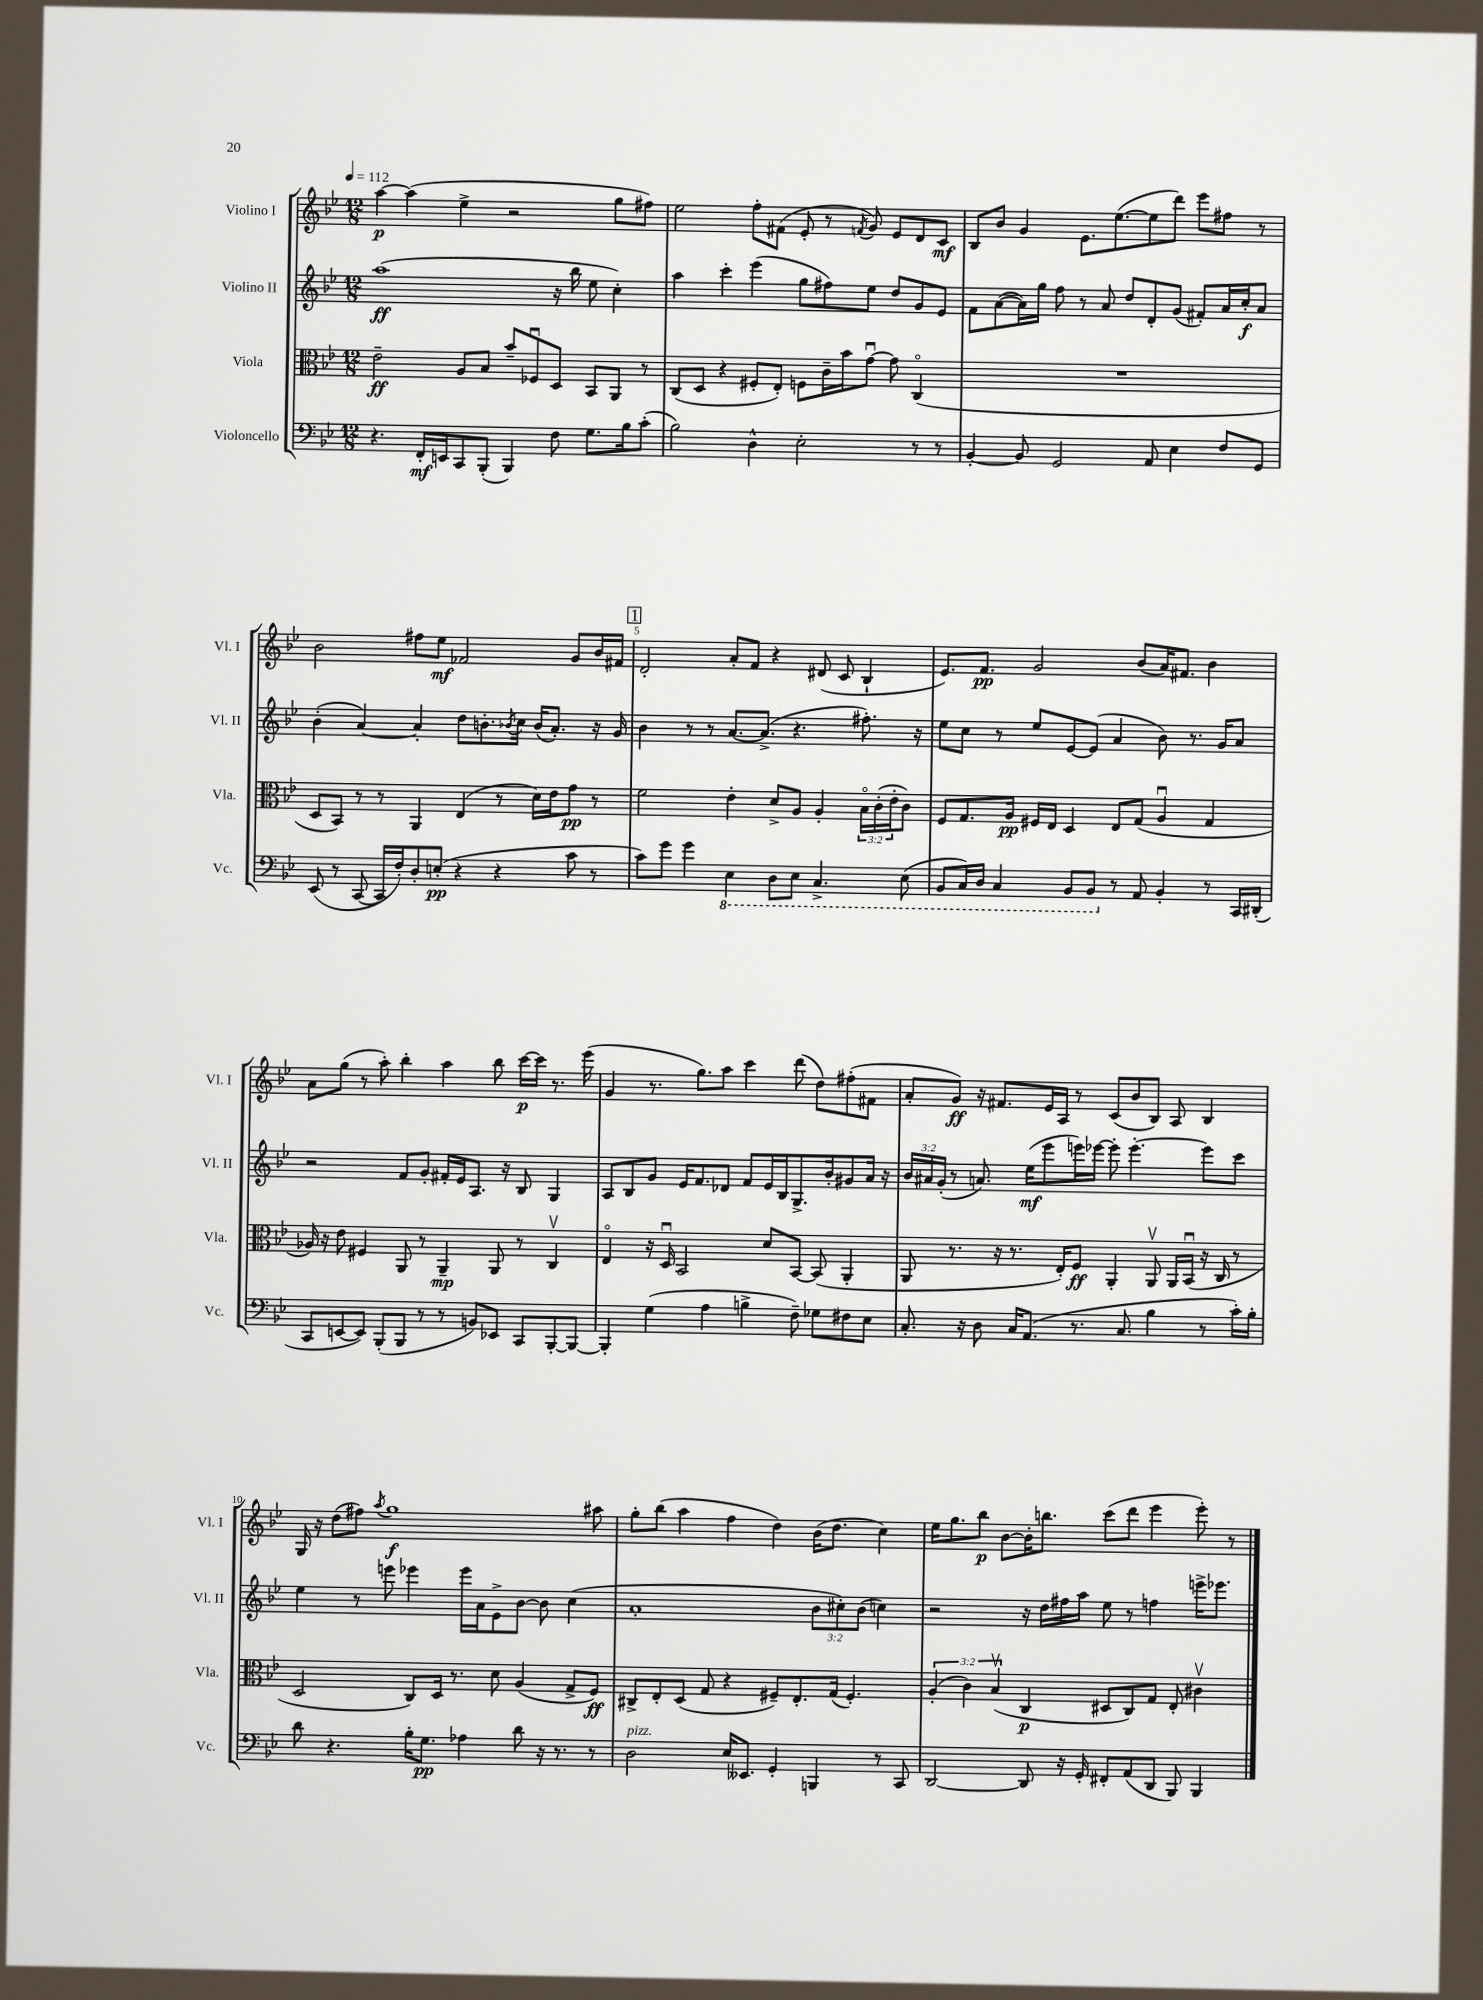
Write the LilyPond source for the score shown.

<<
\new StaffGroup <<
\new Staff = "s0" \with { instrumentName = "Violino I" shortInstrumentName = "Vl. I" } {
    \clef treble \key bes \major \numericTimeSignature \time 12/8 \tempo 4 = 112
    a''4~\p a''4( ees''4-> r2 g''8 fis''8) |
    ees''2 f''8-. fis'8( ees'8-. r8 \acciaccatura { f'8 } g'8) ees'8 d'8 c'8\mf |
    bes8 bes'8 g'4 ees'8. ees''8.~( ees''8 d'''8) ees'''8 fis''8 r8 |
    bes'2 fis''8 ees''8\mf fes'2 g'8 bes'16 fis'16 |
    \mark \markup { \box "1" } d'2-. a'8-. f'8 r4 dis'8( c'8 bes4-! |
    ees'8.) f'8.\pp g'2 bes'8( a'16) fis'8. bes'4 |
    a'8 g''8( r8 a''8-.) bes''4-. a''4 bes''8 c'''16~\p c'''16 r8. ees'''16( |
    g'4 r8. g''8.) a''8 c'''4 d'''8( d''8) fis''8-.( fis'8 |
    a'8-. g'8\ff) r16 fis'8. ees'16 a16 r8 c'8( bes'8 bes8) a8 bes4 |
    g16 r16 d''8( fis''8) \acciaccatura { a''8 } g''1\f ais''8 |
    g''8-. bes''8( a''4 f''4 d''4) bes'16( d''8. c''4) |
    ees''16 g''8. bes''8\p bes'8~ bes'16-. b''8. c'''8( d'''8 ees'''4 ees'''8-.) r8 \bar "|." |
}
\new Staff = "s1" \with { instrumentName = "Violino II" shortInstrumentName = "Vl. II" } {
    \clef treble \key bes \major \numericTimeSignature \time 12/8 \override Staff.TupletNumber.text = #tuplet-number::calc-fraction-text
    a''1\ff( r16 bes''16 ees''8 c''4-.) |
    a''4 c'''4-. ees'''4( g''8 fis''8) ees''8 d''8 g'8 ees'8 |
    f'8 a'8~( a'16) g''16 f''8 r8 a'8 d''8 d'8-. g'8( fis'8-.) a'16 c''16-.\f a'8 |
    bes'4-.( a'4~) a'4-. d''8 b'8.-. \acciaccatura { bes'8 } c''16 bes'16( a'8.-.) r16 g'16 |
    \mark \markup { \box "1" } bes'4 r8 r8 a'8.~ a'8.->( r4. fis''8.-.) r16 |
    ees''8 c''8 r8 ees''8 ees'8~ ees'8( a'4 bes'8) r8. g'16 a'8 |
    r2 f'8 g'8-. fis'16-. ees'16 a8. r16 bes8 g4 |
    a8 bes8 g'8 ees'16 f'8. des'8 f'8 ees'16 bes16 g8.-> bes'16-. gis'8 a'16 r16 |
    \tuplet 3/2 { bes'16 ais'16 g'16-.( } r8 a'8.) ees''16\mf( ees'''8 e'''16) ees'''16~ ees'''8-. ees'''4.~-. ees'''8 c'''8 |
    ees''4 r8 e'''8 ees'''4 ees'''16 a'16 ees'8-> bes'8~ bes'8 c''4( |
    a'1-. \tuplet 3/2 { bes'8 cis''8-.) bes'8( } c''4) |
    r2 r16 d''16 fis''16 a''16 ees''8 r8 f''4 e'''16-> ees'''8. \bar "|." |
}
\new Staff = "s2" \with { instrumentName = "Viola" shortInstrumentName = "Vla." } {
    \clef alto \key bes \major \numericTimeSignature \time 12/8 \override Staff.TupletNumber.text = #tuplet-number::calc-fraction-text
    ees'2--\ff a8 bes8 bes'8-- fes8\downbow d8 bes,8 a,8 r8 |
    c8( d8 r4 fis8-. ees8-.) f8 c'16-- bes'16 g'8~\downbow g'8 c4\flageolet( |
    R1. |
    d8 bes,8) r8 r8 a,4 ees4( r8 d'16) ees'16 g'8\pp r8 |
    \mark \markup { \box "1" } f'2 ees'4-. d'8-> a8 a4-. \tuplet 3/2 { bes16\flageolet c'16-.( ees'16-. } c'8) |
    f8 g8. a16\pp fis16 ees16 d4 ees8 g8( a4\downbow g4 |
    aes16) r16 ees'8 fis4 a,8 r8 a,4--\mp a,8 r8 c4\upbow |
    ees4\flageolet r16 d16\downbow bes,2 d'8 bes,8~ bes,8( a,4-. |
    a,8 r8. r16 r8. ees16-.) f8\ff a,4-. a,8\upbow a,16 bes,16\downbow( r16 c16 r8 |
    d2 c8) d16 r8. d'8 a4( g8-> f8\ff) |
    cis8-> ees8-. d8( g8 r4 fis8--) ees8.-. g16( fis4.-.) |
    \tuplet 3/2 { a4-.( c'4) bes4\upbow( } c4\p dis8 c8) g8 ees8-. cis'4\upbow \bar "|." |
}
\new Staff = "s3" \with { instrumentName = "Violoncello" shortInstrumentName = "Vc." } {
    \clef bass \key bes \major \numericTimeSignature \time 12/8
    r4. f,16-.\mf e,16 c,8 bes,,8-.( bes,,4) f8 g8. bes16 c'8-.( |
    bes2) d4-^ ees2-. r8 r8 |
    bes,4~-. bes,8 g,2 a,8 ees4 f8 g,8 |
    ees,8( r8 c,8~ c,16 f16-.) d8-. e8-.\pp( r4 r4 c'8 r8 |
    \mark \markup { \box "1" } c'8) g'8 g'4 \ottava #-1 ees,4 d,8 ees,8 c,4.-> ees,8( |
    bes,,8 c,16) d,16 c,4 bes,,8 bes,,8 \ottava #0 r8 a,8 bes,4-. r8 c,16 dis,16-.( |
    c,8 e,8~ e,8) bes,,8-.( bes,,8 r8 r8 b,8) ees,8 c,8 bes,,8~-. bes,,8~ |
    bes,,4-. g4( a4 b4-> f8--) ges8 fis8 ees8 |
    c8.-. r16 d8 c16 a,8.( r8. c8. bes4 r8 c'16-.) bes16-. |
    d'8 r4. bes16-. g8.\pp aes4 d'8 r16 r8. r8 |
    d2^\markup { \italic "pizz." } ees16 eeses,8. g,4-. b,,4 r8 c,8 |
    d,2~ d,8 r16 g,16-. fis,8-. a,8( d,8 bes,,8) bes,,4 \bar "|." |
}
>>
>>
\layout { \context { \Score \override BarNumber.break-visibility = ##(#f #t #t) barNumberVisibility = #(every-nth-bar-number-visible 5) } }
